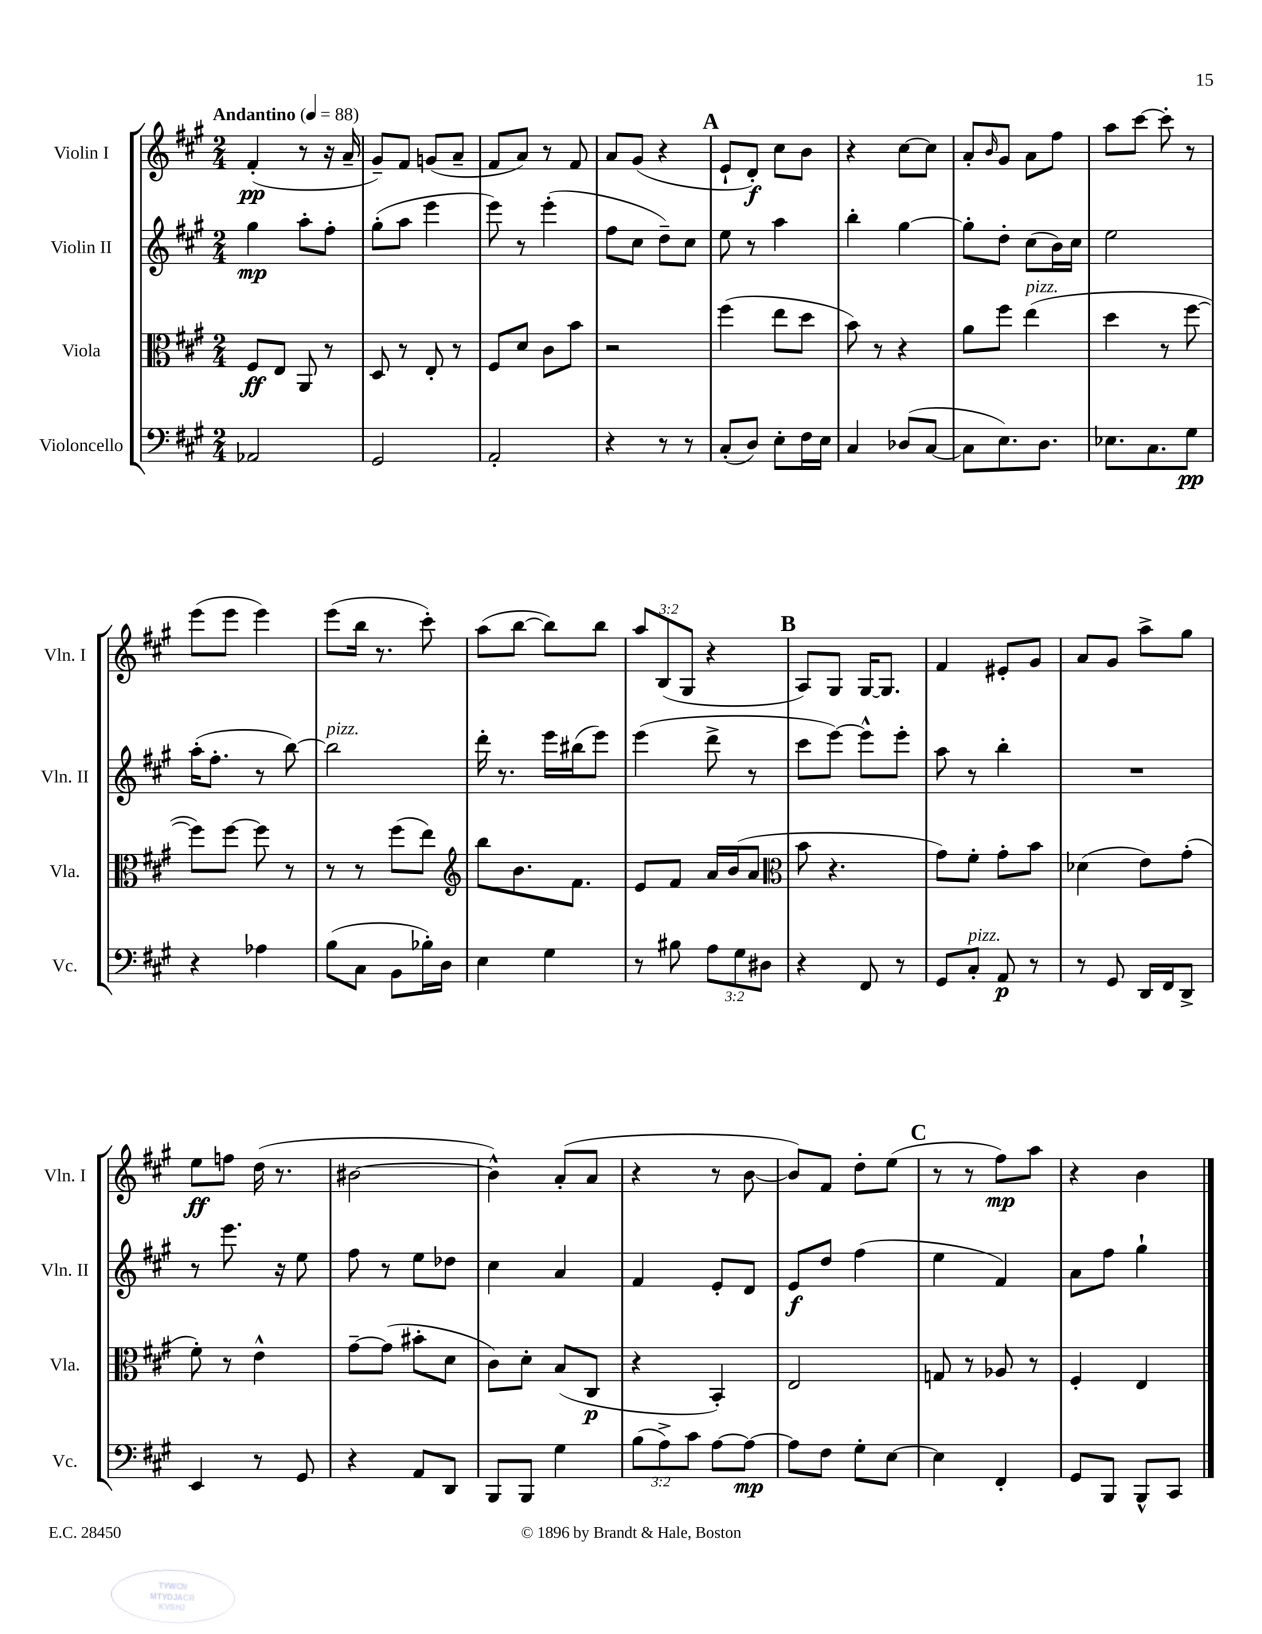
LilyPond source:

<<
\new StaffGroup <<
\new Staff = "s0" \with { instrumentName = "Violin I" shortInstrumentName = "Vln. I" } {
    \clef treble \key a \major \numericTimeSignature \time 2/4 \override Staff.TupletNumber.text = #tuplet-number::calc-fraction-text \tempo "Andantino" 4 = 88
    fis'4-.\pp( r8 r16 a'16-- |
    gis'8--) fis'8 g'8( a'8-- |
    fis'8 a'8) r8 fis'8 |
    a'8 gis'8( r4 |
    \mark \markup { \bold "A" } e'8-! d'8-.\f) cis''8 b'8 |
    r4 cis''8~ cis''8 |
    a'8-. \grace { b'16 } gis'8 a'8 fis''8 |
    a''8 cis'''8~ cis'''8-. r8 |
    e'''8( e'''8 e'''4) |
    e'''8( b''16 r8. cis'''8-.) |
    a''8( b''8~ b''8) b''8 |
    \tuplet 3/2 { a''8 b8( gis8 } r4 |
    \mark \markup { \bold "B" } a8) gis8 gis16~ gis8. |
    fis'4 eis'8-. gis'8 |
    a'8 gis'8 a''8-> gis''8 |
    e''8\ff f''8 d''16( r8. |
    bis'2~ |
    bis'4-^) a'8-.( a'8 |
    r4 r8 b'8~ |
    b'8) fis'8 d''8-. e''8( |
    \mark \markup { \bold "C" } r8 r8 fis''8\mp) a''8 |
    r4 b'4 \bar "|." |
}
\new Staff = "s1" \with { instrumentName = "Violin II" shortInstrumentName = "Vln. II" } {
    \clef treble \key a \major \numericTimeSignature \time 2/4
    gis''4\mp a''8-. fis''8-. |
    gis''8-.( a''8 e'''4 |
    e'''8) r8 e'''4-.( |
    fis''8 cis''8 d''8--) cis''8 |
    \mark \markup { \bold "A" } e''8 r8 a''4 |
    b''4-. gis''4~ |
    gis''8-. d''8-. cis''8( b'16) cis''16 |
    e''2 |
    a''16-.( fis''8.-. r8 b''8~) |
    b''2^\markup { \italic "pizz." } |
    d'''16-. r8. e'''16 bis''16( e'''8) |
    e'''4( d'''8-> r8 |
    \mark \markup { \bold "B" } cis'''8 e'''8~) e'''8-^ e'''8-. |
    a''8 r8 b''4-. |
    R2 |
    r8 e'''8. r16 e''8 |
    fis''8 r8 e''8 des''8 |
    cis''4 a'4 |
    fis'4 e'8-. d'8 |
    e'8\f d''8 fis''4( |
    \mark \markup { \bold "C" } e''4 fis'4) |
    a'8 fis''8 gis''4-! \bar "|." |
}
\new Staff = "s2" \with { instrumentName = "Viola" shortInstrumentName = "Vla." } {
    \clef alto \key a \major \numericTimeSignature \time 2/4
    fis8\ff e8 a,8 r8 |
    d8 r8 e8-. r8 |
    fis8 d'8 cis'8 b'8 |
    r2 |
    \mark \markup { \bold "A" } fis''4( e''8 d''8 |
    b'8) r8 r4 |
    a'8 fis''8 e''4^\markup { \italic "pizz." }( |
    d''4 r8 fis''8~ |
    fis''8) fis''8~ fis''8 r8 |
    r8 r8 fis''8( e''8) |
    \clef treble b''8 b'8. fis'8. |
    e'8 fis'8 a'16 b'16( a'8 |
    \mark \markup { \bold "B" } \clef alto b'8 r4. |
    gis'8) fis'8-. gis'8-. b'8 |
    des'4( e'8) gis'8-.( |
    fis'8-.) r8 e'4-^ |
    gis'8~-- gis'8( bis'8-. d'8 |
    cis'8) d'8-. b8( cis8\p |
    r4 b,4-.) |
    e2 |
    \mark \markup { \bold "C" } g8 r8 aes8 r8 |
    fis4-. e4 \bar "|." |
}
\new Staff = "s3" \with { instrumentName = "Violoncello" shortInstrumentName = "Vc." } {
    \clef bass \key a \major \numericTimeSignature \time 2/4 \override Staff.TupletNumber.text = #tuplet-number::calc-fraction-text
    aes,2 |
    gis,2 |
    a,2-. |
    r4 r8 r8 |
    \mark \markup { \bold "A" } cis8-.( d8) e8-. fis16 e16 |
    cis4 des8( cis8~ |
    cis8 e8.) d8. |
    ees8. cis8. gis8\pp |
    r4 aes4 |
    b8( cis8 b,8 bes16-.) d16 |
    e4 gis4 |
    r8 bis8 \tuplet 3/2 { a8 gis8 dis8 } |
    \mark \markup { \bold "B" } r4 fis,8 r8 |
    gis,8 cis8-.^\markup { \italic "pizz." } a,8\p r8 |
    r8 gis,8 d,16 fis,16 d,8-> |
    e,4 r8 gis,8 |
    r4 a,8 d,8 |
    b,,8 b,,8 gis4 |
    \tuplet 3/2 { b8( a8->) cis'8 } a8~ a8~\mp |
    a8 fis8 gis8-. e8~ |
    \mark \markup { \bold "C" } e4 fis,4-. |
    gis,8 b,,8 b,,8-^ cis,8 \bar "|." |
}
>>
>>
\layout { \context { \Score \remove "Bar_number_engraver" } }
